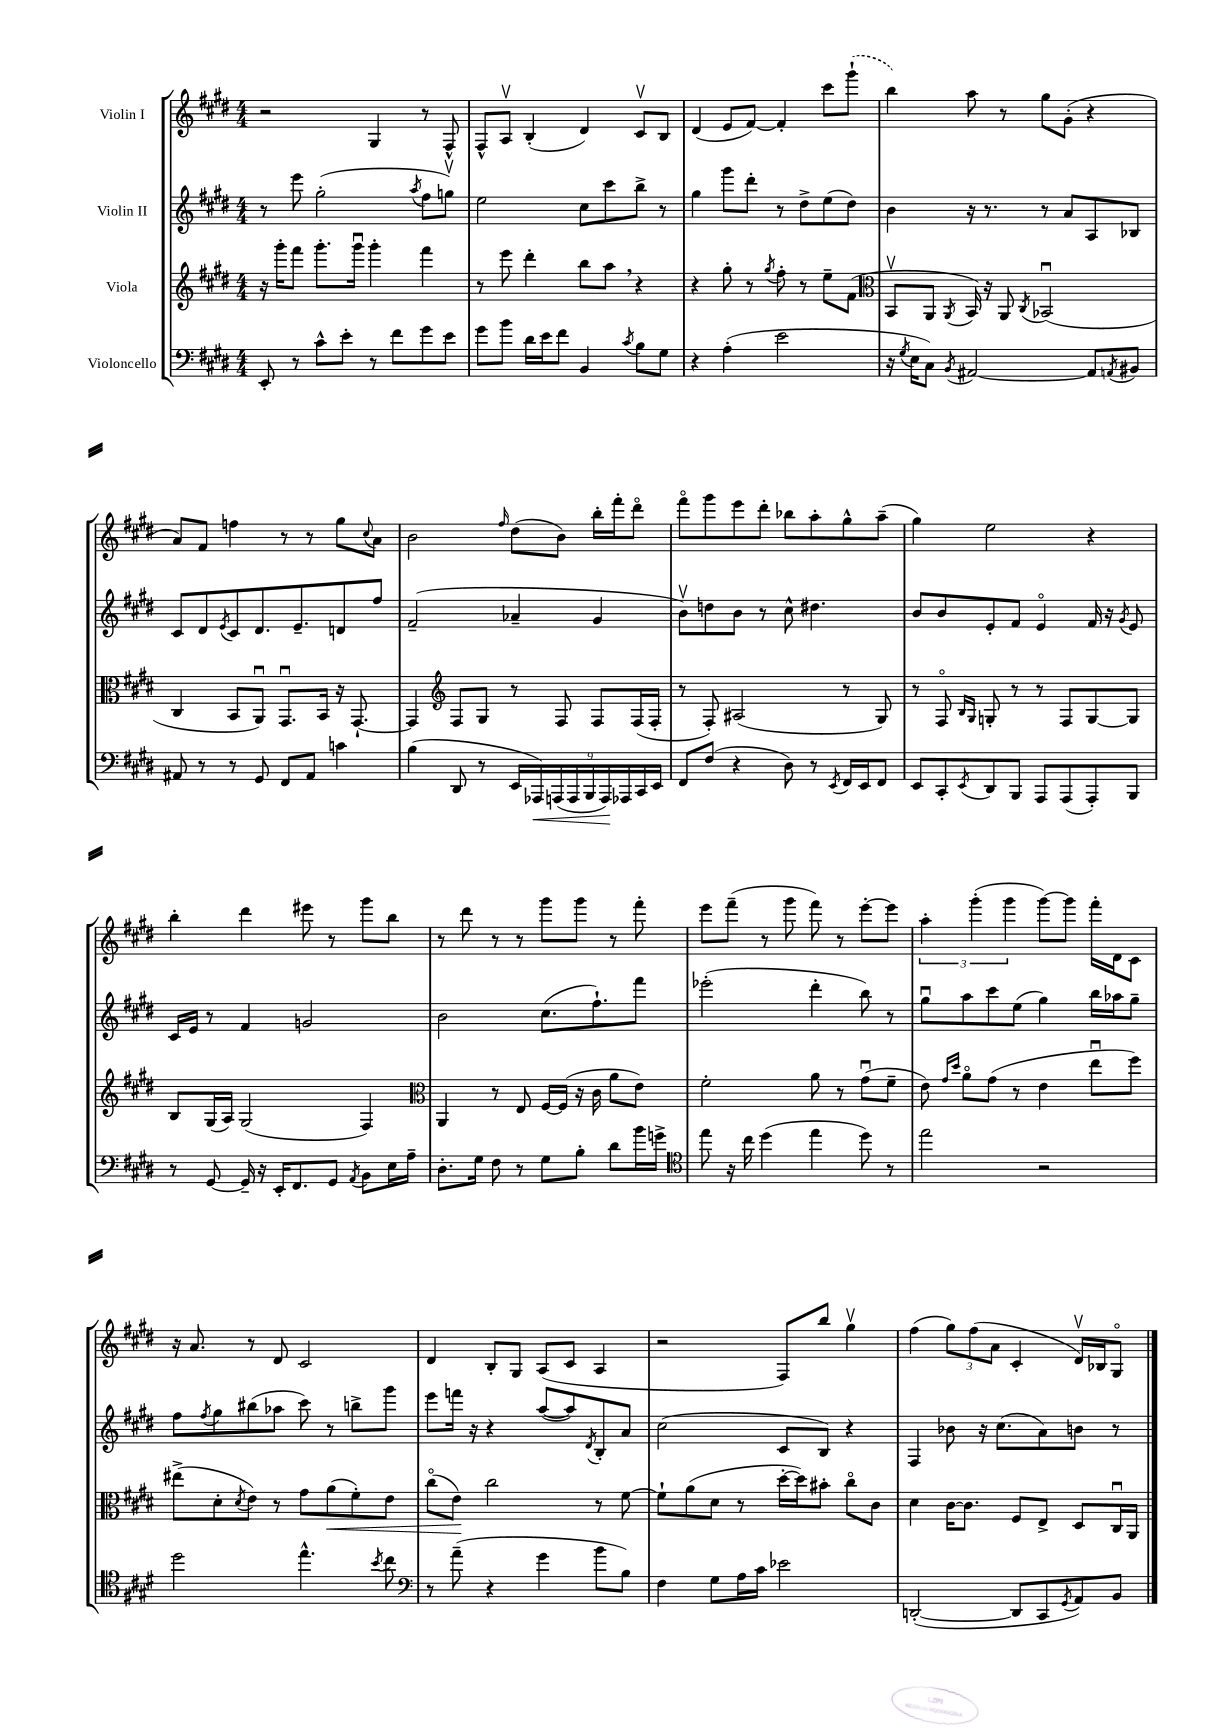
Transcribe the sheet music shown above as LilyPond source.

<<
\new StaffGroup <<
\new Staff = "s0" \with { instrumentName = "Violin I" } {
    \clef treble \key e \major \numericTimeSignature \time 4/4
    r2 gis4 r8 fis8-^ |
    fis8-^ a8\upbow b4-.( dis'4) cis'8\upbow b8 |
    dis'4( e'8 fis'8~) fis'4-. cis'''8 \once \slurDashed gis'''8-!( |
    b''4) a''8 r8 gis''8 gis'8-.( r4 |
    a'8) fis'8 f''4 r8 r8 gis''8 \appoggiatura { cis''8 } a'8 |
    b'2 \grace { fis''16 } dis''8( b'8) b''16-. fis'''16-. dis'''8\flageolet |
    fis'''8\flageolet gis'''8 e'''8 dis'''8-. bes''8 a''8-. gis''8-^ a''8--( |
    gis''4) e''2 r4 |
    b''4-. dis'''4 eis'''8 r8 gis'''8 b''8 |
    r8 dis'''8 r8 r8 gis'''8 gis'''8 r8 fis'''8-. |
    e'''8 fis'''8--( r8 gis'''8 fis'''8) r8 e'''8~-. e'''8 |
    \tuplet 3/2 { a''4-. gis'''4-.( gis'''4 } gis'''8~) gis'''8 fis'''16-. dis'16 cis'8 |
    r16 a'8. r8 dis'8 cis'2 |
    dis'4 b8-. gis8 a8( cis'8 a4 |
    r2 fis8) b''8 gis''4\upbow |
    fis''4( \tuplet 3/2 { gis''8) fis''8( a'8 } cis'4-. dis'16\upbow) bes16 gis8\flageolet \bar "|." |
}
\new Staff = "s1" \with { instrumentName = "Violin II" } {
    \clef treble \key e \major \numericTimeSignature \time 4/4
    r8 e'''8 gis''2-.( \acciaccatura { a''8 } fis''8 g''8\upbow) |
    e''2 cis''8 cis'''8 b''8-> r8 |
    gis''4 gis'''8 dis'''8-. r8 dis''8-> e''8( dis''8) |
    b'4 r16 r8. r8 a'8 a8 bes8 |
    cis'8 dis'8 \acciaccatura { e'8 } cis'8 dis'8. e'8.-- d'8 fis''8 |
    fis'2--( aes'4-- gis'4 |
    b'8\upbow) d''8 b'8 r8 cis''8-^ dis''4. |
    b'8 b'8 e'8-. fis'8 e'4\flageolet fis'16 r16 \acciaccatura { gis'8 } e'8 |
    cis'16 e'16 r8 fis'4 g'2 |
    b'2 cis''8.( fis''8.-!) fis'''8 |
    ees'''2-.( dis'''4-. b''8) r8 |
    gis''8\downbow a''8 cis'''8 e''8( gis''4) b''16 aes''16 gis''8-- |
    fis''8 \acciaccatura { fis''8 } gis''8 bis''8( aes''8 cis'''8) r8 b''8-> gis'''8 |
    e'''8 f'''16 r16 r4 a''8~( a''8) \acciaccatura { dis'8 } b8-. a'8 |
    cis''2( cis'8 b8) r4 |
    fis4 bes'8 r16 cis''8.( a'8) b'8 r8 \bar "|." |
}
\new Staff = "s2" \with { instrumentName = "Viola" } {
    \clef treble \key e \major \numericTimeSignature \time 4/4
    r16 gis'''16-. fis'''8 gis'''8.-. gis'''16\downbow gis'''4-. fis'''4 |
    r8 e'''8 dis'''4-. b''8 a''8 \breathe r4 |
    r4 gis''8-. r8 \acciaccatura { gis''8 } fis''8-. r8 e''8-- fis'8( |
    \clef alto b,8\upbow a,8 \acciaccatura { a,8 } b,16) r16 a,8 \acciaccatura { cis8 } bes,2\downbow( |
    cis4 b,8 a,8\downbow) gis,8.\downbow b,16 r16 gis,8.~-! |
    gis,4 \clef treble fis8 gis8 r8 fis8 fis8 fis16( fis16-. |
    r8 fis8-.) ais2( r8 gis8) |
    r8 fis8\flageolet \grace { b16 gis16 } g8-. r8 r8 fis8 g8~ g8 |
    b8 gis16( a16) gis2( fis4) |
    \clef alto a,4 r8 e8 fis16~ fis16( r16 cis'16 a'8 e'8) |
    fis'2-. a'8 r8 gis'8\downbow( fis'8-- |
    e'8) \grace { gis'16 dis''16 } a'8\flageolet gis'8( r8 e'4 e''8\downbow fis''8) |
    eis''8->( dis'8-. \acciaccatura { dis'8 } e'8) r8 gis'8 a'8\<( fis'8-.) e'8 |
    cis''8\flageolet( e'8\!) cis''2 r8 fis'8~ |
    fis'8-! a'8( dis'8 r8 dis''16~-. dis''16) bis'8-. cis''8\flageolet cis'8 |
    dis'4 cis'16~ cis'8. fis8 e8-> dis8 cis16\downbow a,16 \bar "|." |
}
\new Staff = "s3" \with { instrumentName = "Violoncello" } {
    \clef bass \key e \major \numericTimeSignature \time 4/4
    e,8-. r8 cis'8-^ e'8-. r8 fis'8 gis'8 e'8 |
    gis'8 b'8 dis'16 e'16 fis'8 b,4 \acciaccatura { cis'8 } b8 gis8 |
    r4 a4-.( e'2 |
    r16 \acciaccatura { gis8 } e16 cis8) \acciaccatura { b,8 } ais,2~ ais,8 \acciaccatura { a,8 } bis,8 |
    ais,8 r8 r8 gis,8 fis,8 ais,8 c'4 |
    b4( dis,8 r8 \tuplet 9/8 { e,16 aes,,16\<) a,,16( a,,16 b,,16 a,,16\!) aes,,16 cis,16 e,16 } |
    fis,8 fis8( r4 dis8) r8 \acciaccatura { e,8 } fis,16 e,16 fis,8 |
    e,8 cis,8-. \acciaccatura { e,8 } dis,8 b,,8 a,,8 a,,8( a,,8-.) b,,8 |
    r8 gis,8~ gis,16-- r16 e,16-. fis,8. gis,8 \acciaccatura { a,8 } b,8 e16 a16-- |
    dis8.-. gis16 fis8 r8 gis8 b8-. dis'8 b'16 g'16-> |
    \clef tenor e''8 r16 cis''16 dis''4( e''4 dis''8) r8 |
    e''2 r2 |
    dis''2 e''4.-^ \acciaccatura { b'8 } cis''8 |
    \clef bass r8 a'8--( r4 gis'4 b'8 b8) |
    fis4 gis8 a16 cis'16 ees'2 |
    d,2~-.( d,8 cis,8 \acciaccatura { gis,8 } a,8) b,8 \bar "|." |
}
>>
>>
\layout { \context { \Score \remove "Bar_number_engraver" } }
